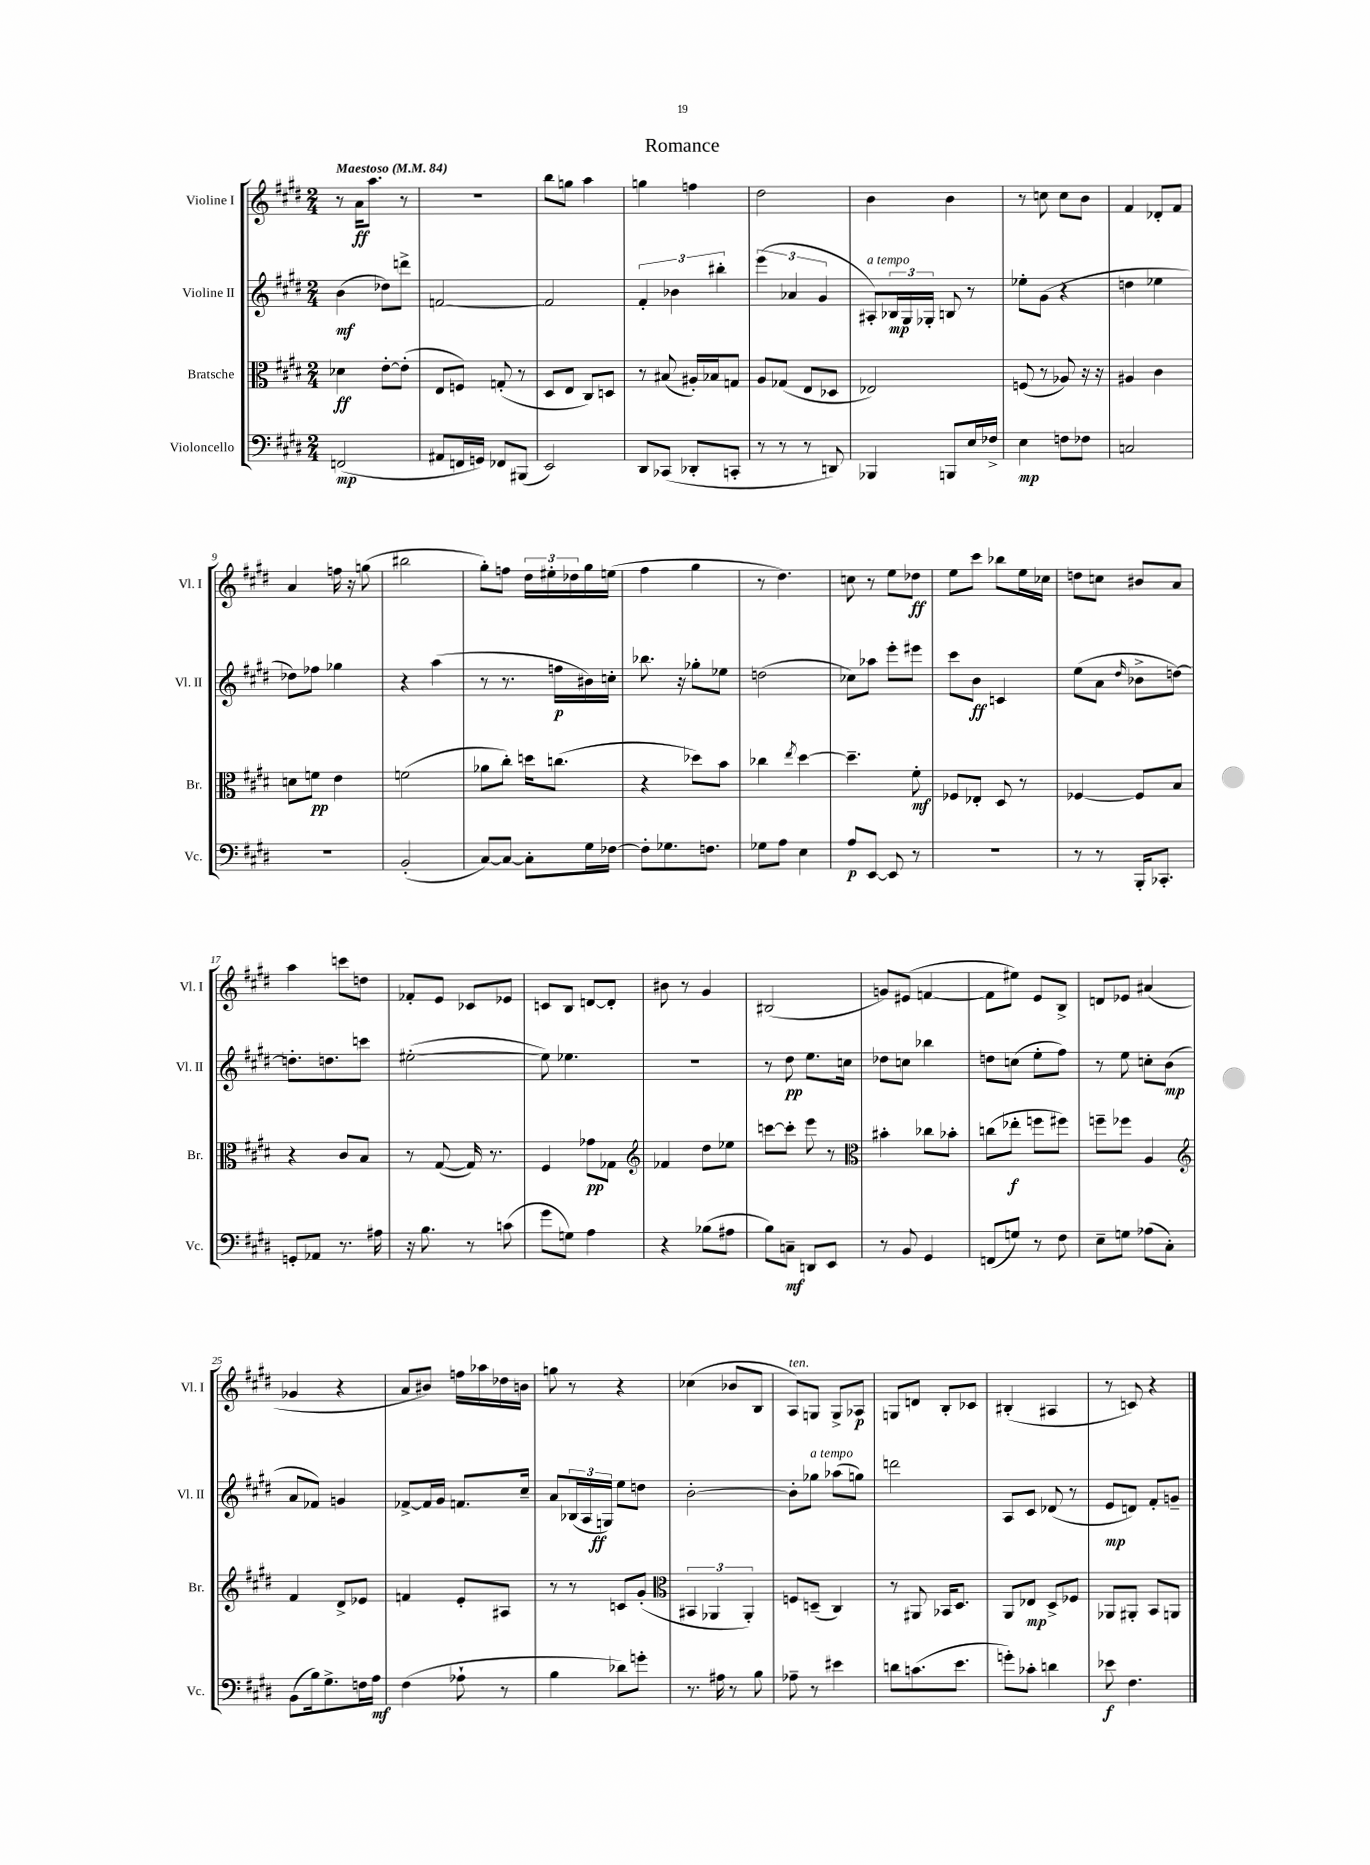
\header { title = "Romance" }
<<
\new StaffGroup <<
\new Staff = "s0" \with { instrumentName = "Violine I" shortInstrumentName = "Vl. I" } {
    \clef treble \key e \major \numericTimeSignature \time 2/4 \tempo "Maestoso" 4 = 84
    r8 a'16\ff a''8. r8 |
    r2 |
    b''8 g''8 a''4 |
    g''4 f''4 |
    dis''2 |
    b'4 b'4 |
    r8 c''8 c''8 b'8 |
    fis'4 des'8-. fis'8 |
    a'4 f''16 r16 g''8( |
    bis''2 |
    gis''8-.) f''8 \tuplet 3/2 { dis''16 eis''16-. des''16 } gis''16 e''16( |
    fis''4 gis''4 |
    r8 dis''4.) |
    c''8 r8 e''8 des''8\ff |
    e''8 cis'''8 bes''8 e''16 ces''16 |
    d''8 c''8 bis'8 a'8 |
    a''4 c'''8 d''8 |
    fes'8-. e'8 ces'8 ees'8 |
    c'8 b8 d'8~ d'8-. |
    bis'8 r8 gis'4 |
    bis2( |
    g'8) eis'8( f'4~ |
    f'8 eis''8) e'8 b8-> |
    d'8 ees'8 ais'4( |
    ges'4 r4 |
    a'8 bis'8) f''16 aes''16 des''16 b'16 |
    g''8 r8 r4 |
    ces''4( bes'8 b8 |
    a8^\markup { \italic "ten." }) g8 g8-> aes8\p |
    g8 d'8 b8-. ces'8 |
    bis4-.( ais4 |
    r8 c'8) r4 \bar "|." |
}
\new Staff = "s1" \with { instrumentName = "Violine II" shortInstrumentName = "Vl. II" } {
    \clef treble \key e \major \numericTimeSignature \time 2/4
    b'4\mf( des''8) d'''8-> |
    f'2~ |
    f'2 |
    \tuplet 3/2 { fis'4-. bes'4 bis''4-. } |
    \tuplet 3/2 { e'''4( aes'4 gis'4 } |
    ais8-.^\markup { \italic "a tempo" }) \tuplet 3/2 { bes16\mp gis16 ges16-. } b8 r8 |
    ees''8-. gis'8( r4 |
    d''4 ees''4 |
    des''8) fes''8 ges''4 |
    r4 a''4( |
    r8 r8. f''16\p bis'16) c''16-. |
    bes''8. r16 ges''8-. ees''8 |
    d''2( |
    ces''8) aes''8 e'''8-. eis'''8 |
    cis'''8 b'8\ff c'4 |
    e''8( a'8 \grace { dis''16 } bes'8-> d''8~) |
    d''8.-. d''8. c'''8 |
    eis''2~-.( |
    eis''8) ees''4. |
    r2 |
    r8 dis''8\pp e''8. c''16 |
    des''8 c''8 bes''4 |
    d''8 c''8( e''8-. fis''8) |
    r8 e''8 c''8-. b'8\mp( |
    a'8 fes'8) g'4 |
    fes'8~-> fes'16 gis'16 f'8. cis''16-- |
    a'8 \tuplet 3/2 { bes16( a16 g16\ff) } e''8 d''8 |
    b'2~-. |
    b'8-. ges''8^\markup { \italic "a tempo" } aes''8( g''8) |
    d'''2 |
    a8 cis'8 des'8( r8 |
    e'8\mp d'8) fis'8-. g'8-- \bar "|." |
}
\new Staff = "s2" \with { instrumentName = "Bratsche" shortInstrumentName = "Br." } {
    \clef alto \key e \major \numericTimeSignature \time 2/4
    des'4\ff e'8~-. e'8-.( |
    e8 f8) g8-.( r8 |
    dis8 e8 cis8) d8 |
    r8 bis8( ais16-.) bes16 g8 |
    a8 ges8( e8 des8 |
    ees2) |
    f8( r8 aes8) r16 r16 |
    ais4 cis'4 |
    d'8 f'8\pp e'4 |
    f'2( |
    aes'8 cis''8-.) d''16 c''8.( |
    r4 des''8) b'8 |
    ces''4 \acciaccatura { e''8 } dis''4~ |
    dis''4.-- fis'8-.\mf |
    fes8 ees8-. dis8 r8 |
    fes4~ fes8 b8 |
    r4 cis'8 b8 |
    r8 gis8~( gis16) r8. |
    fis4 ges'8\pp ges8 |
    \clef treble fes'4 dis''8 ees''8 |
    c'''8~ c'''8-. e'''8 r8 |
    \clef alto bis'4-. ces''8 bes'8-. |
    c''8( ees''8-.\f f''8 fis''8) |
    f''8-- fes''8 a4 |
    \clef treble fis'4 dis'8-> ees'8 |
    f'4 e'8-. ais8 |
    r8 r8 c'8 gis'8-.( |
    \clef alto \tuplet 3/2 { bis,4 aes,4 aes,4-.) } |
    f8 d8--( cis4) |
    r8 ais,8 bes,16 dis8. |
    a,8 ees8\mp dis8-> fes8 |
    aes,8 ais,8-. b,8 a,8 \bar "|." |
}
\new Staff = "s3" \with { instrumentName = "Violoncello" shortInstrumentName = "Vc." } {
    \clef bass \key e \major \numericTimeSignature \time 2/4
    f,2\mp( |
    ais,8 f,16 g,16) fes,8 bis,,8( |
    e,2) |
    dis,8 ces,8( des,8-. c,8-. |
    r8 r8 r8 d,8) |
    bes,,4 b,,8 e16 fes16-> |
    e4\mp f8 fes8 |
    c2 |
    r2 |
    b,2-.( |
    cis8~) cis8~ cis8-. gis16 fes16~ |
    fes8-. ges8. f8. |
    ges8 a8 e4 |
    a8\p e,8~ e,8 r8 |
    R2 |
    r8 r8 b,,16-. ces,8.-. |
    g,8-. aes,8 r8. ais16 |
    r16 b8. r8 c'8( |
    gis'8 g8) a4 |
    r4 bes8( ais8 |
    b8) c8--\mf d,8 e,8 |
    r8 b,8 gis,4 |
    f,8( g8) r8 fis8 |
    e8-- g8 aes8( cis8-.) |
    b,8( b16) gis8.-> f16 a16\mf |
    fis4( aes8-! r8 |
    b4 des'8) g'8-. |
    r8. ais16 r8 b8 |
    aes8-- r8 eis'4 |
    d'8 c'8.( e'8. |
    g'8-.) ces'8-. d'4 |
    ees'8\f fis4. \bar "|." |
}
>>
>>
